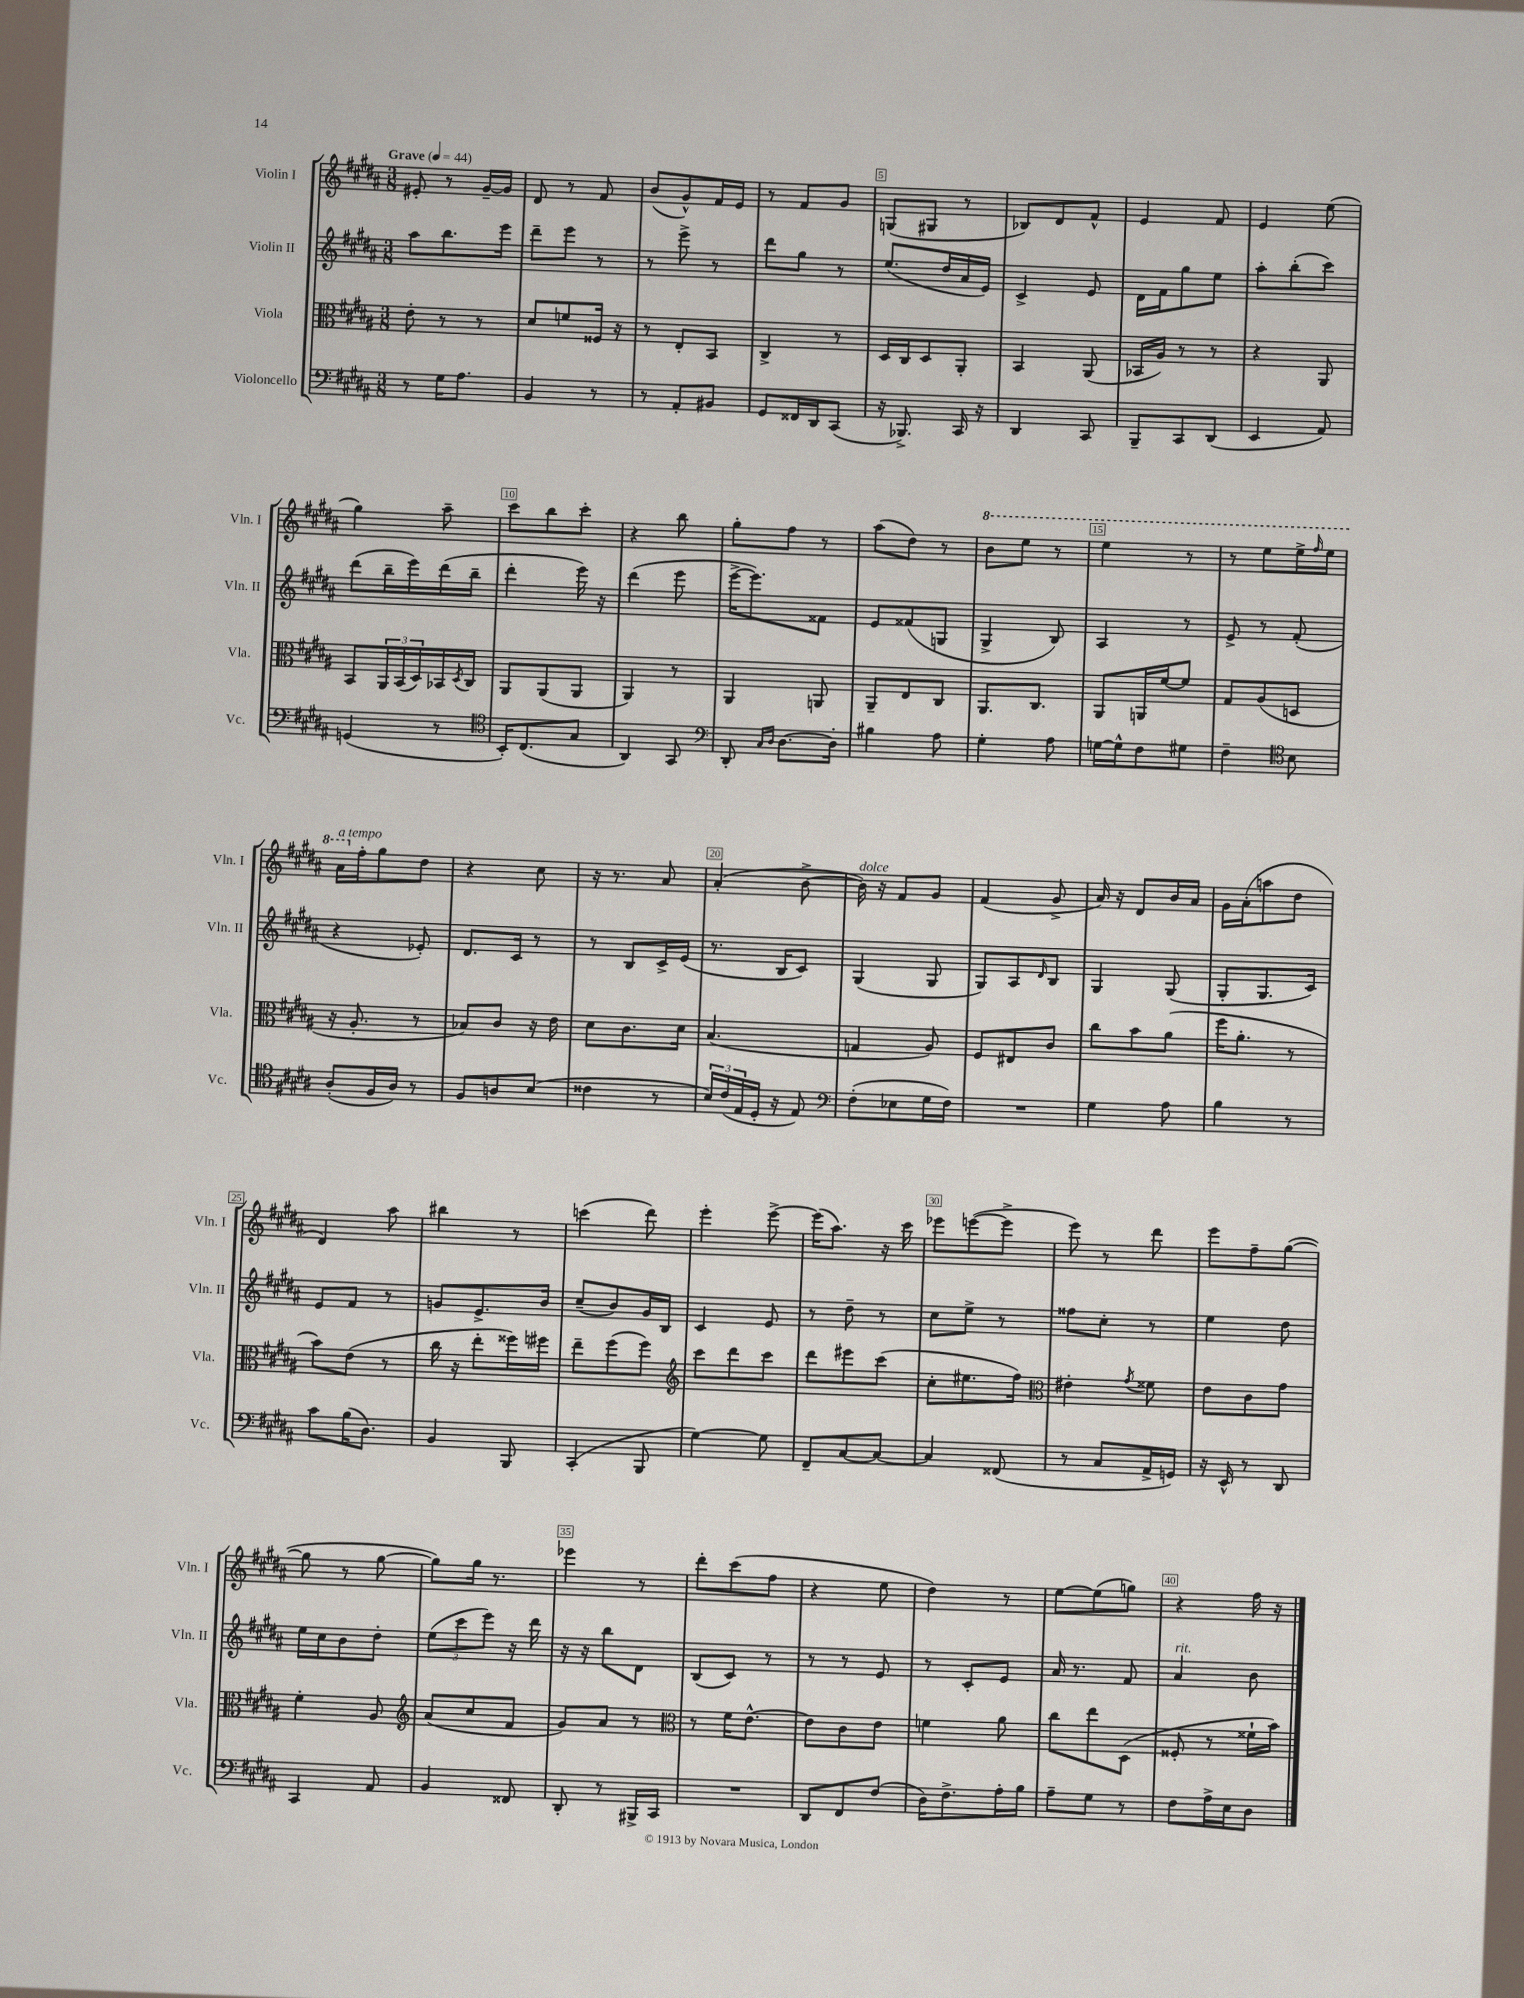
<<
\new StaffGroup <<
\new Staff = "s0" \with { instrumentName = "Violin I" shortInstrumentName = "Vln. I" } {
    \clef treble \key b \major \numericTimeSignature \time 3/8 \tempo "Grave" 4 = 44
    eis'8-. r8 gis'16~-- gis'16 |
    dis'8 r8 fis'8 |
    b'8( gis'8-^) fis'16 e'16 |
    r8 fis'8 gis'8 |
    g8( gis8 r8 |
    bes8) dis'8 fis'8-^ |
    e'4 fis'8 |
    e'4 e''8( |
    gis''4) ais''8-- |
    cis'''8 b''8 cis'''8-. |
    r4 b''8 |
    gis''8-. fis''8 r8 |
    ais''8( dis''8) r8 |
    \ottava #1 b''8 e'''8 r8 |
    e'''4 r8 |
    r8 e'''8 e'''16-> \grace { fis'''16 } e'''16 |
    ais''16^\markup { \italic "a tempo" } \ottava #0 fis''16-. gis''8 dis''8 |
    r4 cis''8 |
    r16 r8. ais'8 |
    ais'4-.( b'8~-> |
    b'16^\markup { \italic "dolce" }) r16 fis'8 gis'8 |
    fis'4( gis'8-> |
    ais'16) r16 dis'8 b'16 ais'16 |
    gis'16 ais'16-.( a''8 dis''8 |
    dis'4) ais''8 |
    bis''4 r8 |
    c'''4( dis'''8) |
    e'''4-. e'''8~-> |
    e'''16( ais''8.) r16 cis'''16 |
    ees'''8 e'''8~( e'''8-> |
    e'''8) r8 dis'''8 |
    e'''8 fis''8-- gis''8~( |
    gis''8 r8 gis''8~ |
    gis''8) gis''16 r8. |
    ees'''4 r8 |
    dis'''8-. cis'''8( fis''8 |
    r4 e''8 |
    dis''4) r8 |
    e''8~ e''8( g''8) |
    r4 fis''16 r16 \bar "|." |
}
\new Staff = "s1" \with { instrumentName = "Violin II" shortInstrumentName = "Vln. II" } {
    \clef treble \key b \major \numericTimeSignature \time 3/8
    ais''8 b''8. e'''16 |
    dis'''8-- e'''8 r8 |
    r8 e'''8-> r8 |
    dis'''8 gis''8 r8 |
    e''8.( dis''16 ais'16 e'16) |
    cis'4-> e'8 |
    dis'16 fis'16 gis''8 e''8 |
    ais''8-. b''8-.( cis'''8) |
    dis'''8( b''16-- e'''16) dis'''16( b''16-- |
    dis'''4-. e'''16) r16 |
    dis'''4( e'''8 |
    e'''16~-> e'''8.) fisis'8 |
    e'8 fisis'8( g8 |
    gis4-> b8) |
    ais4 r8 |
    e'8-> r8 fis'8-.( |
    r4 ees'8-.) |
    dis'8. cis'16 r8 |
    r8 b8 cis'16-> e'16( |
    r8. b16 cis'8) |
    gis4( gis8 |
    gis8) ais8 \grace { dis'16 } b8 |
    gis4 gis8( |
    gis8-. gis8. cis'16) |
    e'8 fis'8 r8 |
    g'8 e'8.-> b'16 |
    cis''8--( b'8) gis'16 b16 |
    cis'4 e'8 |
    r8 dis''8-- r8 |
    cis''8 e''8-> r8 |
    fisis''8 cis''8-. r8 |
    e''4 dis''8 |
    e''16 cis''16 b'8 dis''8-. |
    \tuplet 3/2 { e''8( cis'''8 e'''8) } r16 dis'''16 |
    r16 r16 b''8 dis'8 |
    b8( cis'8) r8 |
    r8 r8 e'8 |
    r8 cis'8-. e'8 |
    ais'16 r8. fis'8 |
    ais'4^\markup { \italic "rit." } b'8 \bar "|." |
}
\new Staff = "s2" \with { instrumentName = "Viola" shortInstrumentName = "Vla." } {
    \clef alto \key b \major \numericTimeSignature \time 3/8
    e'8-. r8 r8 |
    dis'8 f'8 fisis16 r16 |
    r8 e8-. b,8 |
    cis4-> r8 |
    dis16 cis16 dis8 ais,8-. |
    b,4 ais,8( |
    bes,16 ais16) r8 r8 |
    r4 ais,8 |
    b,8 \tuplet 3/2 { ais,16 b,16( dis16) } bes,16 \acciaccatura { dis8 } cis16 |
    ais,8 ais,8( ais,8 |
    ais,4) r8 |
    ais,4 a,8 |
    ais,8-- e8 cis8 |
    ais,8. cis8. |
    ais,8 a,16 fis'16~ fis'8 |
    gis8 ais8( d8 |
    r16 ais8.-. r8 |
    bes8) cis'8 r16 e'16 |
    dis'8 cis'8. dis'16 |
    b4.( |
    g4 ais8) |
    fis8 eis8 cis'8 |
    cis''8 b'8 ais'8( |
    fis''16 ais'8.-. r8 |
    b'8) e'8( r8 |
    cis''16 r16 e''8-. fisis''16) fis''16 |
    e''8-- fis''8( fis''8) |
    \clef treble cis'''8 dis'''8 cis'''8 |
    dis'''8 eis'''8 cis'''8( |
    cis''8-. eis''8. fis''16) |
    \clef alto eis'4-. \acciaccatura { gis'8 } fisis'8 |
    e'8 cis'8 gis'8 |
    fis'4-. ais8 |
    \clef treble ais'8( cis''8 fis'8 |
    gis'8) ais'8 r8 |
    \clef alto r8 fis'16 e'8.~-^ |
    e'8 cis'8 e'8 |
    f'4 ais'8 |
    cis''8 e''8 dis8( |
    fisis8-. r8 fisis'16-! b'16) \bar "|." |
}
\new Staff = "s3" \with { instrumentName = "Violoncello" shortInstrumentName = "Vc." } {
    \clef bass \key b \major \numericTimeSignature \time 3/8
    r8 gis16 ais8. |
    b,4 r8 |
    r8 ais,8-. bis,8 |
    gis,8 fisis,16 dis,16 cis,8( |
    r16 bes,,8.->) cis,16 r16 |
    dis,4 cis,8 |
    b,,8-- cis,8 dis,8( |
    e,4 ais,8) |
    g,4( r8 |
    \clef tenor b,16-.) cis8.( gis8 |
    ais,4) gis,8 |
    \clef bass dis,8-. \grace { cis16 dis16 } dis8.~ dis16-. |
    bis4 ais8 |
    gis4-. ais8 |
    g16~ g16-^ fis8 gis8 |
    fis4-- \clef tenor b8 |
    ais8-.( fis16 ais16) r8 |
    fis8 a8 b8( |
    cisis'4 r8 |
    \tuplet 3/2 { b16) cis'16( e16 } dis16-. r16 e8) |
    \clef bass fis8-.( ees8 gis16 fis16) |
    R4. |
    gis4 ais8 |
    b4 r8 |
    cis'8 b16( dis8.) |
    b,4 b,,8 |
    cis,4-.( b,,8 |
    gis4~) gis8 |
    fis,8-- cis8~ cis8~ |
    cis4 fisis,8( |
    r8 cis8 ais,16-> g,16) |
    r16 e,16-^ r8 dis,8 |
    cis,4 ais,8 |
    b,4 fisis,8 |
    dis,8-. r8 bis,,16-> cis,16 |
    R4. |
    dis,8 fis,8 fis8( |
    dis16) fis8.-> ais16-. b16 |
    ais8-- gis8 r8 |
    fis8 ais16-> e16 dis8 \bar "|." |
}
>>
>>
\layout { \context { \Score \override BarNumber.break-visibility = ##(#f #t #t) barNumberVisibility = #(every-nth-bar-number-visible 5) \override BarNumber.stencil = #(make-stencil-boxer 0.1 0.3 ly:text-interface::print) } }
